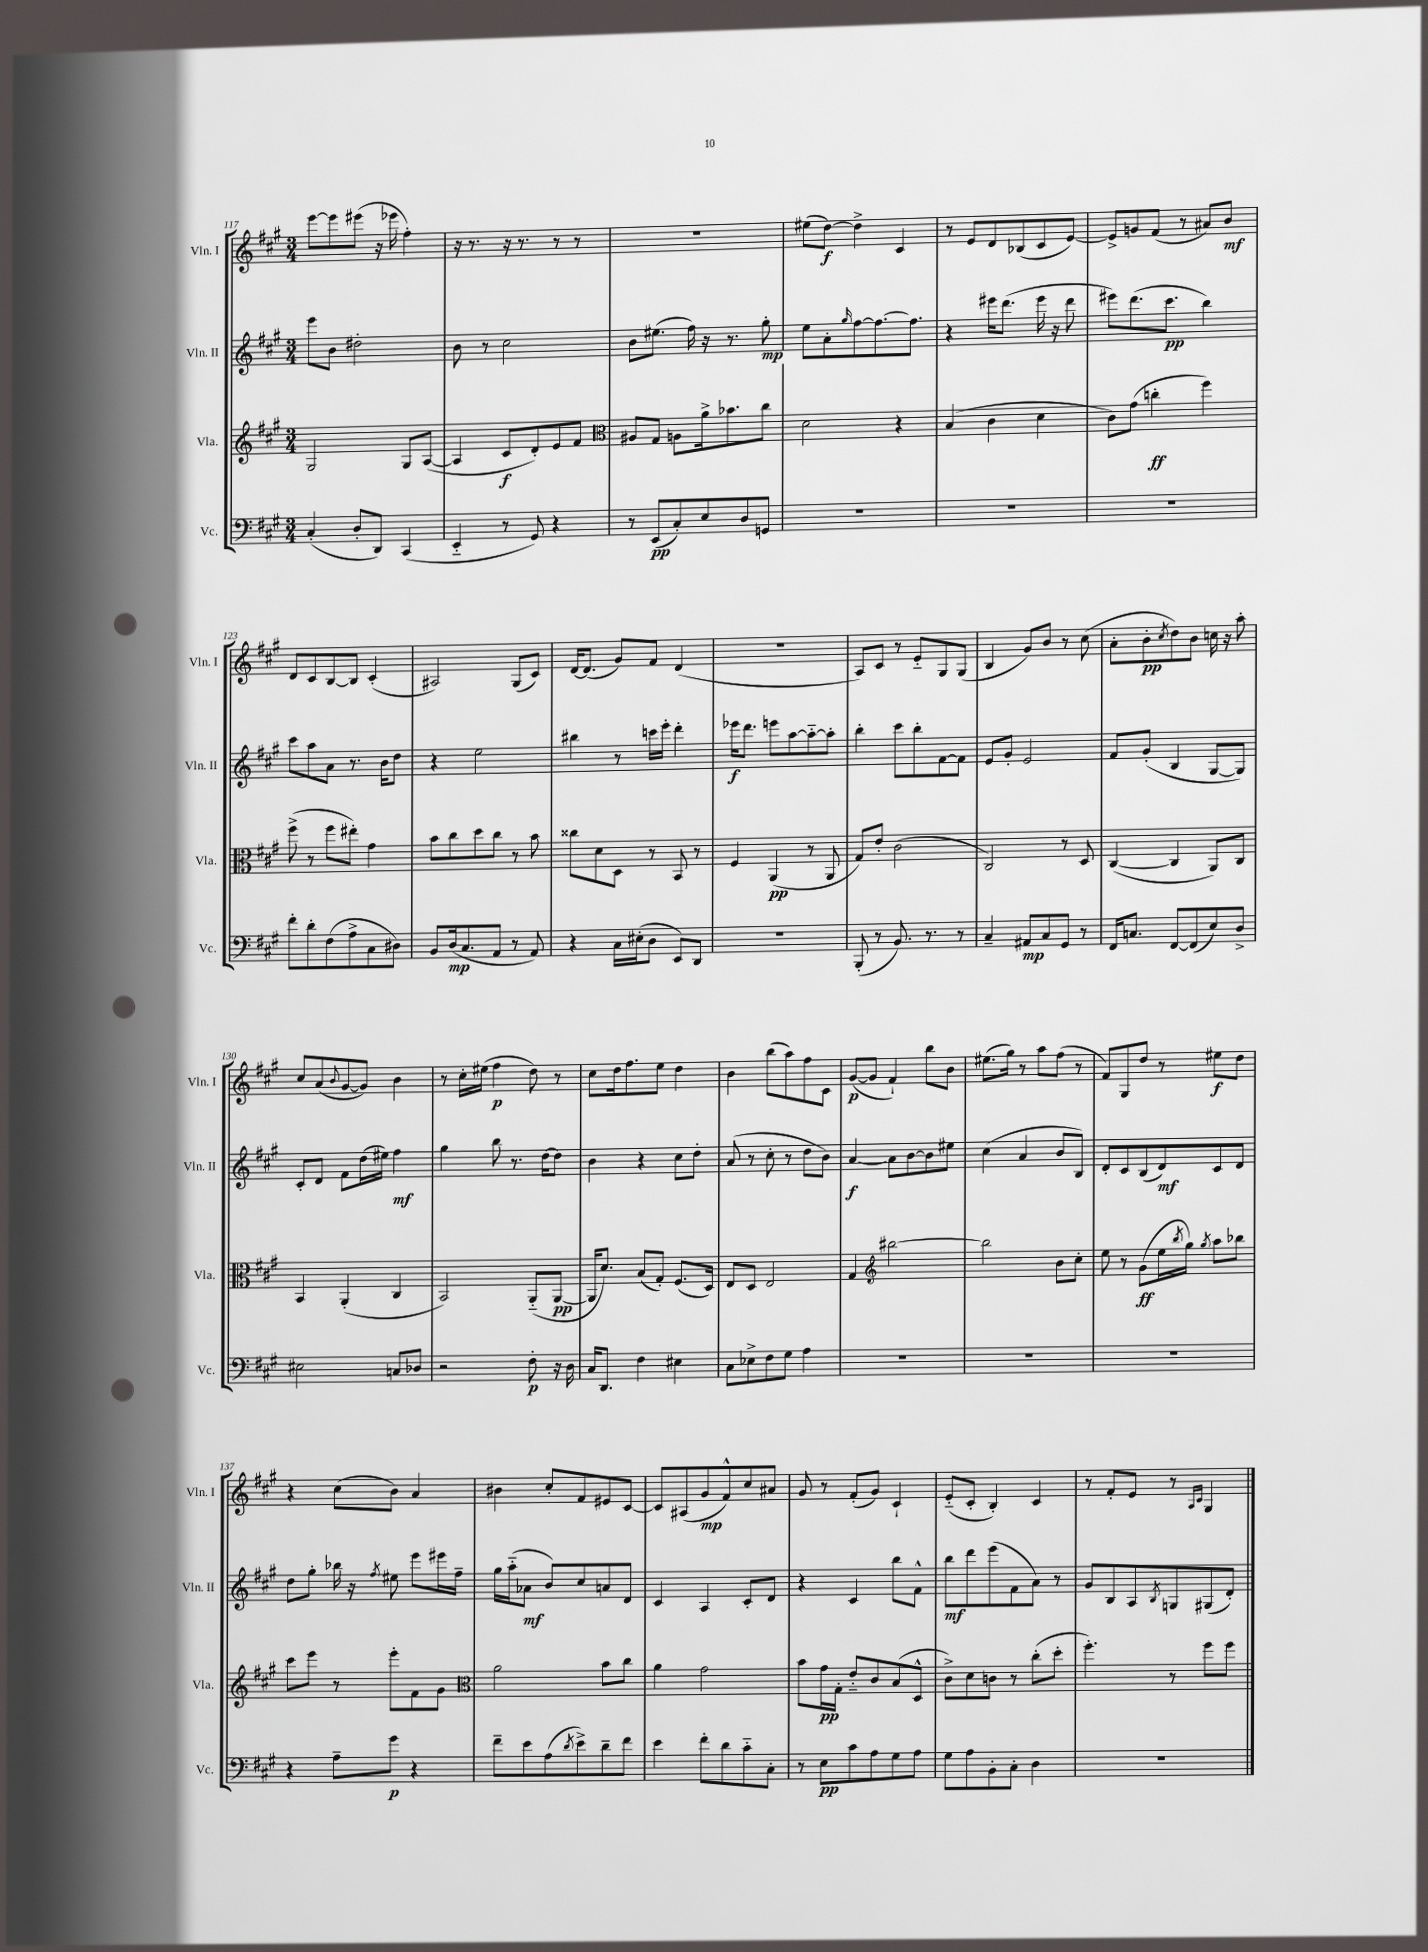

**kern	**dynam	**kern	**dynam	**kern	**dynam	**kern	**dynam
*part4	*part4	*part3	*part3	*part2	*part2	*part1	*part1
*staff4	*staff4	*staff3	*staff3	*staff2	*staff2	*staff1	*staff1
*I"Vc.	*	*I"Vla.	*	*I"Vln. II	*	*I"Vln. I	*
*I'Vc.	*	*I'Vla.	*	*I'Vln. II	*	*I'Vln. I	*
*clefF4	*	*clefG2	*	*clefG2	*	*clefG2	*
*k[f#c#g#]	*	*k[f#c#g#]	*	*k[f#c#g#]	*	*k[f#c#g#]	*
*M3/4	*	*M3/4	*	*M3/4	*	*M3/4	*
=117	=117	=117	=117	=117	=117	=117	=117
(4C#'/	.	2G#/	.	8eee\L	.	[8eee\L	.
.	.	.	.	8b\J	.	8eee\]	.
8D'/L	.	.	.	2dd#X'\	.	(8eee#X\J	.
8DD/J)	.	.	.	.	.	16r	.
.	.	.	.	.	.	16eee-X\	.
(4CC#/	.	8G#/L	.	.	.	4ff#'\)	.
.	.	([8A/J	.	.	.	.	.
=118	=118	=118	=118	=118	=118	=118	=118
4EE/	.	4A/]	.	8b\	.	16r	.
.	.	.	.	.	.	8.r	.
.	.	.	.	8r	.	.	.
8r	.	8c#/L	f	2cc#\	.	16r	.
.	.	.	.	.	.	8.r	.
8GG#/)	.	8d'/)	.	.	.	.	.
4r	.	8e/	.	.	.	8r	.
.	.	8f#/J	.	.	.	8r	.
=119	=119	=119	=119	=119	=119	=119	=119
*	*	*clefC3	*	*	*	*	*
8r	.	8A#X/L	.	8b\L	.	2.r	.
(8EE/L	pp	8G#/J	.	(8.ee#X\J	.	.	.
8C#'/)	.	8An\L	.	.	.	.	.
.	.	.	.	16ff#\)	.	.	.
8E/	.	16a^\k	.	16r	.	.	.
.	.	8.b-X\	.	8.r	.	.	.
8D/	.	.	.	.	.	.	.
8GGn/J	.	8cc#\J	.	8gg#'\	mp	.	.
=120	=120	=120	=120	=120	=120	=120	=120
2.r	.	2d\	.	8ee\L	.	(8ee#X\L	.
.	.	.	.	8a'\	.	[8dd\J)	f
.	.	.	.	16qqgg#/	.	.	.
.	.	.	.	[8ff#\	.	4dd^\]	.
.	.	.	.	8.ff#\_	.	.	.
.	.	4r	.	.	.	4c#/	.
.	.	.	.	8.ff#\J]	.	.	.
=121	=121	=121	=121	=121	=121	=121	=121
2.r	.	(4B/	.	4r	.	8r	.
.	.	.	.	.	.	8e/L	.
.	.	4c#\	.	16eee#X\KL	.	8d/	.
.	.	.	.	(8.ddd\J	.	.	.
.	.	.	.	.	.	(8B-X/	.
.	.	4d\	.	16eee#\	.	8c#/	.
.	.	.	.	16r	.	.	.
.	.	.	.	8ddd\	.	[8e/J)	.
=122	=122	=122	=122	=122	=122	=122	=122
2.r	.	8c#\L)	.	8eee#X\L)	.	8e^/L]	.
.	.	(8g#\J	.	(8.ddd\	.	8gn/	.
.	.	4ccn'\	ff	.	.	(8f#/J	.
.	.	.	.	8.ccc#\J	pp	.	.
.	.	.	.	.	.	8r	.
.	.	4ff#\)	.	4bb\)	.	8a#X/L)	.
.	.	.	.	.	.	8b/J	mf
!!LO:LB:g=z
=123	=123	=123	=123	=123	=123	=123	=123
8f#'\L	.	(8ff#^\	.	8ccc#\L	.	8d/L	.
8d'\	.	8r	.	8aa\	.	8c#/	.
(8F#\	.	8ff#\L	.	8a\J	.	[8B/	.
8A^\	.	8ee#X'\J)	.	8.r	.	8B/J]	.
8C#\	.	4g#\	.	.	.	(4c#'/	.
.	.	.	.	16b\KL	.	.	.
8D#X\J)	.	.	.	8dd\J	.	.	.
=124	=124	=124	=124	=124	=124	=124	=124
8BB/L	.	8b\L	.	4r	.	2A#X/)	.
(16D/k	mp	8cc#\	.	.	.	.	.
8.C#/	.	.	.	.	.	.	.
.	.	8dd\	.	2ee\	.	.	.
8AA/J	.	8cc#\J	.	.	.	.	.
8r	.	8r	.	.	.	(8G#/L	.
8AA/)	.	8b\	.	.	.	8c#/J)	.
=125	=125	=125	=125	=125	=125	=125	=125
4r	.	8cc##X\L	.	4bb#X\	.	[16d/KL	.
.	.	.	.	.	.	(8.d/J]	.
.	.	8d\	.	.	.	.	.
16C#\LL	.	8D\J	.	8r	.	8g#/L)	.
(16E#X'\J	.	.	.	.	.	.	.
8D\J	.	8r	.	16cccn\LL	.	8f#/J	.
.	.	.	.	16eee'\JJ	.	.	.
8EE/L)	.	8BB/	.	4ddd'\	.	(4d/	.
8DD/J	.	8r	.	.	.	.	.
=126	=126	=126	=126	=126	=126	=126	=126
2.r	.	4F#/	.	16eee-X\KL	f	2.r	.
.	.	.	.	8.ddd\J	.	.	.
.	.	(4AA/	pp	8eeen\L	.	.	.
.	.	.	.	[8aa\	.	.	.
.	.	8r	.	8aa\_	.	.	.
.	.	8AA/	.	8aa'\J]	.	.	.
=127	=127	=127	=127	=127	=127	=127	=127
(8BBB'/	.	8G#/L)	.	4bb'\	.	8A/L)	.
8r	.	8e'/J	.	.	.	8c#/J	.
8.BB/)	.	(2c#\	.	8ccc#\L	.	8r	.
.	.	.	.	8bb'\	.	8e/L	.
8.r	.	.	.	.	.	.	.
.	.	.	.	[8f#\	.	8G#/	.
8r	.	.	.	8f#\J]	.	(8G#/J	.
=128	=128	=128	=128	=128	=128	=128	=128
4C#~/	.	2C#/)	.	8e/L	.	4B/	.
.	.	.	.	8g#'/J	.	.	.
8AA#X/L	mp	.	.	2e/	.	8g#/L)	.
8C#/	.	.	.	.	.	8b/J	.
8GG#/J	.	8r	.	.	.	8r	.
8r	.	8D/	.	.	.	(8cc#\	.
=129	=129	=129	=129	=129	=129	=129	=129
16FF#/KL	.	([4C#/	.	8f#/L	.	8a'\L	.
8.Cn/J	.	.	.	.	.	.	.
.	.	.	.	(8g#'/J	.	8b'\	pp
.	.	.	.	.	.	8qcc#/	.
[8FF#/L	.	4C#/]	.	4B/	.	8dd\)	.
(8FF#/]	.	.	.	.	.	8b\J	.
8E/)	.	8AA/L)	.	[8G#/L	.	16ccn\	.
.	.	.	.	.	.	16r	.
8D^/J	.	8C#/J	.	8G#/J])	.	8aa'\	.
!!LO:LB:g=z
=130	=130	=130	=130	=130	=130	=130	=130
2E#X\	.	4BB/	.	8c#'/L	.	8cc#/L	.
.	.	.	.	8d/J	.	(8a/	.
.	.	.	.	.	.	8qqb/	.
.	.	(4AA'/	.	8f#\L	.	[8g#/	.
.	.	.	.	(16dd\L	.	8g#/J])	.
.	.	.	.	16ee#X\JJ)	.	.	.
8Cn/L	.	4C#/	.	4ff#\	mf	4b\	.
8D-X/J	.	.	.	.	.	.	.
=131	=131	=131	=131	=131	=131	=131	=131
2r	.	2BB/)	.	4gg#\	.	8r	.
.	.	.	.	.	.	16cc#'\LL	.
.	.	.	.	.	.	(16ee#X\JJ	.
.	.	.	.	8bb\	.	4ff#\	p
.	.	.	.	8.r	.	.	.
8F#'\	p	(8AA/L	.	.	.	8dd\)	.
.	.	.	.	[16dd\KL	.	.	.
16r	.	[8AA/J	pp	8dd\J]	.	8r	.
16D\	.	.	.	.	.	.	.
=132	=132	=132	=132	=132	=132	=132	=132
16C#/KL	.	16AA/KL]	.	4b\	.	8cc#\L	.
8.DD/J	.	8.d/J)	.	.	.	.	.
.	.	.	.	.	.	16dd\k	.
.	.	.	.	.	.	8.ff#\	.
4F#\	.	(8B/L	.	4r	.	.	.
.	.	8G#'/J)	.	.	.	8ee\J	.
4E#X\	.	(8.F#/L	.	8cc#\L	.	4dd\	.
.	.	.	.	8dd'\J	.	.	.
.	.	16D/Jk)	.	.	.	.	.
=133	=133	=133	=133	=133	=133	=133	=133
8C#\L	.	8E/L	.	(8a/	.	4b\	.
8E-X^\	.	8D/J	.	8r	.	.	.
8F#\	.	2E/	.	8cc#'\	.	(8bb\L	.
8G#\J	.	.	.	8r	.	8aa\)	.
4A\	.	.	.	8dd\L	.	8ff#\	.
.	.	.	.	8b\J)	.	8c#\J	.
=134	=134	=134	=134	=134	=134	=134	=134
2.r	.	4G#/	.	[4a/	f	([8g#/L	p
.	.	.	.	.	.	8g#/J]	.
*	*	*clefG2	*	*	*	*	*
.	.	[2bb#X\	.	8a\L]	.	4f#`/)	.
.	.	.	.	[8b\	.	.	.
.	.	.	.	8b\]	.	8bb\L	.
.	.	.	.	8ee#X\J	.	8b\J	.
=135	=135	=135	=135	=135	=135	=135	=135
2.r	.	2bb#\]	.	(4cc#\	.	(8.ee#X\L	.
.	.	.	.	.	.	16gg#\Jk)	.
.	.	.	.	4a/	.	8r	.
.	.	.	.	.	.	8aa\L	.
.	.	8b\L	.	8b/L	.	(8ff#\J	.
.	.	8cc#'\J	.	8B/J)	.	8r	.
=136	=136	=136	=136	=136	=136	=136	=136
2.r	.	8ee\	.	8d'/L	.	8f#/L)	.
.	.	8r	.	8c#/	.	8G#/	.
.	.	(8g#\L	ff	(8B/	.	8dd/J	.
.	.	16ee\L	.	8d/)	mf	8r	.
.	.	8qbb/	.	.	.	.	.
.	.	16gg#\JJ)	.	.	.	.	.
.	.	8qgg#/	.	.	.	.	.
.	.	8aa\L	.	8c#/	.	8ee#X\L	f
.	.	8bb-X\J	.	8d/J	.	8dd\J	.
!!LO:LB:g=z
=137	=137	=137	=137	=137	=137	=137	=137
4r	.	8ccc#\L	.	8dd\L	.	4r	.
.	.	8eee\J	.	8gg#'\J	.	.	.
8A~\L	.	8r	.	16bb-X\	.	(8cc#\L	.
.	.	.	.	16r	.	.	.
.	.	.	.	8qff#/	.	.	.
8g#\J	p	8eee'\L	.	8ee#X\	.	8b\J)	.
4r	.	8f#\	.	8eee\L	.	4a/	.
.	.	8g#\J	.	16eee#X\L	.	.	.
.	.	.	.	16ff#~\JJ	.	.	.
=138	=138	=138	=138	=138	=138	=138	=138
*	*	*clefC3	*	*	*	*	*
8f#~\L	.	2a\	.	16gg#\LL	.	4b#X\	.
.	.	.	.	(16aa\J	.	.	.
8e\	.	.	.	8a-X\J	mf	.	.
(8A\	.	.	.	8b/L)	.	8cc#'/L	.
8qd/	.	.	.	.	.	.	.
8e^\)	.	.	.	8cc#/	.	8f#/	.
8d~\	.	8b\L	.	8an/	.	8e#X/	.
8f#\J	.	8cc#\J	.	8d/J	.	[8c#/J	.
=139	=139	=139	=139	=139	=139	=139	=139
4e\	.	4a\	.	4c#/	.	8c#/L]	.
.	.	.	.	.	.	(8A#X/	.
8f#'\L	.	2g#\	.	4A/	.	8g#/	mp
8d\	.	.	.	.	.	8f#^^/)	.
8c#\	.	.	.	8c#'/L	.	8cc#/	.
8C#'\J	.	.	.	8d/J	.	8a#X/J	.
=140	=140	=140	=140	=140	=140	=140	=140
8r	.	8b\L	.	4r	.	8g#/	.
8E\L	pp	16g#\L	pp	.	.	8r	.
.	.	16G#'\JJ	.	.	.	.	.
8c#\	.	8e/L	.	4c#/	.	(8f#'/L	.
8A\	.	8c#/	.	.	.	8g#/J)	.
8G#\	.	(8B/	.	8bb\L	.	4c#`/	.
8A\J	.	8D^^/J	.	8f#^^\J	.	.	.
=141	=141	=141	=141	=141	=141	=141	=141
8G#\L	.	8c#^\L)	.	8bb\L	mf	(8e/L	.
8A\	.	8d\	.	8ddd\	.	8c#'/J	.
8BB'\	.	8cn\J	.	(8eee\	.	4B'/)	.
8C#'\J	.	8r	.	8f#\	.	.	.
4D\	.	(8cc#'\L	.	8a\J)	.	4c#/	.
.	.	8dd'\J	.	8r	.	.	.
=142	=142	=142	=142	=142	=142	=142	=142
2.r	.	4.ff#'\)	.	8g#/L	.	8r	.
.	.	.	.	8B/	.	8f#'/L	.
.	.	.	.	8A/	.	8e/J	.
.	.	.	.	8qB/	.	.	.
.	.	8r	.	8Gn/	.	8r	.
.	.	.	.	.	.	16qqA/LL	.
.	.	.	.	.	.	16qqc#/JJ	.
.	.	8ff#\L	.	(8G#X/	.	4G#/	.
.	.	8ff#\J	.	8d'/J)	.	.	.
==	==	==	==	==	==	==	==
*-	*-	*-	*-	*-	*-	*-	*-
